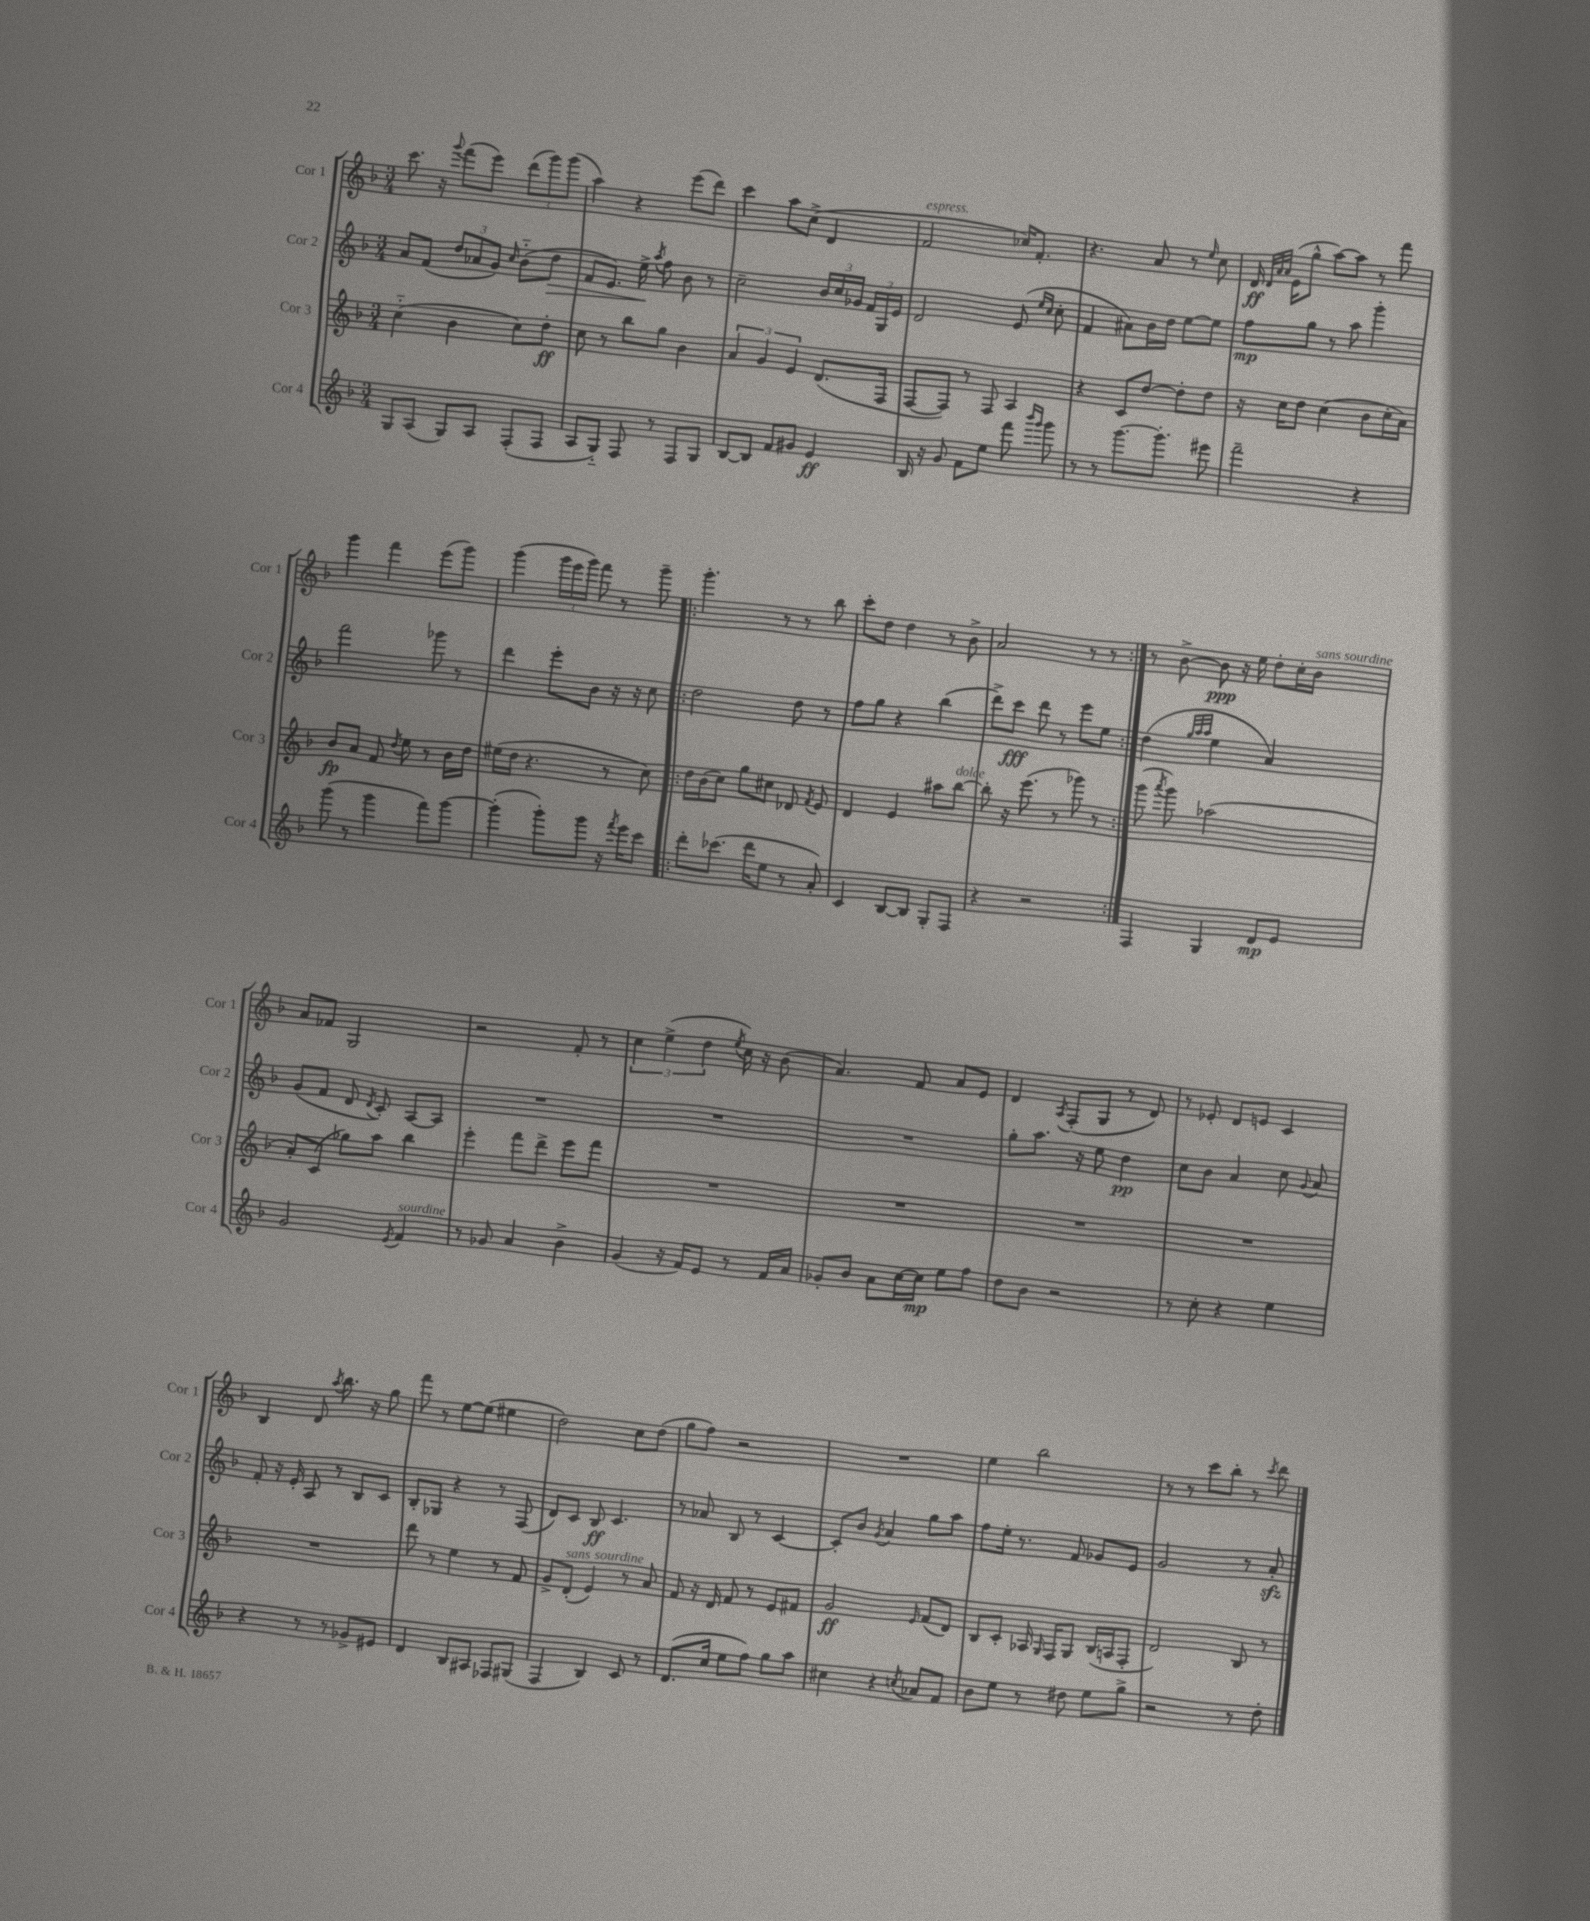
<<
\new StaffGroup <<
\new Staff = "s0" \with { instrumentName = "Cor 1" shortInstrumentName = "Cor 1" } {
    \clef treble \key f \major \numericTimeSignature \time 3/4
    \autoBeamOff c'''8. r16 \appoggiatura { g'''8 } f'''8[( e'''8]) \tuplet 3/2 { d'''8[( g'''8) g'''8]( } |
    a''4) r4 e'''8[( d'''8]) |
    c'''4 a''8[ c''8]->( d'4 |
    f'2^\markup { \italic "espress." } ces''16[) f'8.]-. |
    r4. a'8 r8 \grace { e''16 } c''8 |
    d'16\ff \grace { d'32[ a'32 a'32] } e'16[( g''8]-^ a''8[~) a''8] r8 f'''8 |
    g'''4 f'''4 e'''8[( g'''8]) |
    g'''4( \tuplet 3/2 { g'''16[ e'''16 g'''16]) } f'''8 r8 g'''8-- |
    \repeat volta 2 { g'''4.-. r8 r8 bes''8 |
    c'''8[-. d''8] d''4 r8 bes'8-> |
    a'2 r8 r8 | }
    r8 bes'8~-> bes'8\ppp r16 e''16 d''8[-. c''16-. bes'16]^\markup { \italic "sans sourdine" } |
    a'8[ fes'8] g2 |
    r2 f'8-. r8 |
    \tuplet 3/2 { c''4 e''4->( d''4 } \acciaccatura { e''8 } c''16) r16 bes'8( |
    a'4.) f'8 a'8[ e'8] |
    d'4 \acciaccatura { a8 } f8[-.( g8] r8 d'8) |
    r8 ees'8-. d'8[ e'8] c'4 |
    bes4 d'8 \acciaccatura { a''8 } bes''8. r16 g''8 |
    f'''8 r8 e''8[~ e''8]( eis''4 |
    d''2) c''8[ d''8]( |
    g''8[ f''8]) r2 |
    R2. |
    e''4 bes''2 |
    r8 r8 c'''8[ bes''8]-. r8 \acciaccatura { c'''8 } d'''8 \bar "|." |
}
\new Staff = "s1" \with { instrumentName = "Cor 2" shortInstrumentName = "Cor 2" } {
    \clef treble \key f \major \numericTimeSignature \time 3/4
    \autoBeamOff a'8[ f'8]( \tuplet 3/2 { d''8[ aes'8 g'8]) } \grace { c''16 } bes'8[-_( d''8]\> |
    f'8[ e'8.]) e''16->\! \acciaccatura { a''8 } f''8 bes'8 r8 |
    c''2-- \tuplet 3/2 { bes'16[ c''16 ges'16] } \tuplet 3/2 { f'16[ g16 e'16] } |
    d'2 e'8( \grace { e''16[ c''16] } c''8-. |
    f'4 ais'8[) bes'16 d''16] e''8[~ e''8] |
    f''8[\mp g''8] r8 a''8 g'''4-. |
    f'''2 ges'''8 r8 |
    d'''4 e'''8[-. bes'8] r16 r16 c''8 |
    \repeat volta 2 { d''2 d''8 r8 |
    f''8[ g''8] r4 bes''4( |
    d'''8[->) c'''8]\fff d'''8 r8 e'''8[ e''8] | }
    d''4( \grace { g''32[ a''32 a''32] } e''4 a'4) |
    g'8[( f'8] d'8 \acciaccatura { d'8 } c'8-.) a8[~ a8] |
    R2. |
    R2. |
    R2. |
    g''8[-. a''8.] r16 e''8 d''4\pp |
    c''8[ bes'8] a'4 c''8 \appoggiatura { g'8 } a'8 |
    f'8-. r16 e'16-. a8 r8 bes8[ c'8] |
    bes8[-. ges8] r4 r8 f8( |
    d'8[) c'8] bes8\ff c'4. |
    r8 aes'8 bes8 r8 c'4~ |
    c'8[-. bes'8] \acciaccatura { g'8 } a'4 g''8[ a''8] |
    f''8[ e''16]-. r8. f'8 ges'8[ e'8] |
    g'2 r8 a'8-.\sfz \bar "|." |
}
\new Staff = "s2" \with { instrumentName = "Cor 3" shortInstrumentName = "Cor 3" } {
    \clef treble \key f \major \numericTimeSignature \time 3/4
    \autoBeamOff c''4-_( bes'4 c''8[) d''8]-.\ff |
    c''8 r8 bes''8[ g''8] bes'4 |
    \tuplet 3/2 { a'4 g'4 e'4 } d'8.[( f16] |
    f8[~ f8]) r8 f8 a4 |
    r4 c'8[ d''8]~ d''8[-. d''8] |
    r16 c''16[ d''8] c''4( bes'8[ c''16-. a'16]) |
    bes'8[\fp a'8] f'8 \acciaccatura { d''8 } e''8 r8 bes'16[ d''16] |
    eis''16[( d''16] r4. r8 c''8) |
    \repeat volta 2 { d''16[ bes'16( c''8]) g''8[ cis''8] des'8 \acciaccatura { f'8 } e'8 |
    d'4 e'4 ais''8[ bes''8]~^\markup { \italic "dolce" } |
    bes''8-. r16 e'''8.( r8 ges'''8) r8 | }
    g'''8( \acciaccatura { a'''8 } g'''8) aes''2( |
    a'8[-.) c'8]( ges''8[) a''8] bes''4 |
    e'''4-. f'''8[ d'''8]-> e'''8[ f'''8] |
    R2. |
    R2. |
    R2. |
    R2. |
    R2. |
    d'''8 r8 e''4 r8 f'8 |
    g'8[-> d'8]-.^\markup { \italic "sans sourdine" }( e'4) r8 a'8 |
    f'8 r16 d'16 f'8 r8 e'8[ fis'8] |
    g'2\ff \grace { e'16 } f'8[( d'8]) |
    bes8[ c'8]-. aes16 \grace { g16 } f16[ g8] bes16[( a16 f8]-. |
    d'2) bes8 r8 \bar "|." |
}
\new Staff = "s3" \with { instrumentName = "Cor 4" shortInstrumentName = "Cor 4" } {
    \clef treble \key f \major \numericTimeSignature \time 3/4
    \autoBeamOff g8[ a8]( g8[) a8] f8[-.( f8] |
    a8[ g8]-_) f8 r8 f8[ g8] |
    bes8[~ bes8] f'8[ gis'8] e'4\ff |
    bes16 r16 g'8 f'8[ e''8] f'''8 \grace { bes'''16[ g'''16] } g'''8 |
    r8 r8 g'''8.[~ g'''8.]-. eis'''8 |
    f'''2-- r4 |
    g'''8( r8 g'''4 f'''8[) g'''8]~ |
    g'''4-.( g'''8[-.) g'''8] r16 \acciaccatura { f'''8 } e'''16[ c'''8] |
    \repeat volta 2 { d'''8[-. ces'''8.]( d'''16[ e''8] r8 a'8-.) |
    c'4 bes8[~ bes8] g8[-. f8] |
    r4 r2 | }
    f4 g4 d'8[\mp e'8] |
    g'2 \acciaccatura { e'8 } f'4^\markup { \italic "sourdine" } |
    r8 ges'8 a'4 bes'4-> |
    g'4( r16 f'16[) e'8] r8 f'16[ a'16] |
    ges'8[-. bes'8] a'8[ c''16~ c''16]\mp e''8[ f''8] |
    d''8[ bes'8] r2 |
    r8 c''8-. r4 e''4 |
    r4 r8 r8 ges'8[-> eis'8] |
    d'4 bes8[ ais8] fes8[ gis8]( |
    f4 bes4) c'8 r8 |
    d'8.[( c''16] e''8[ f''8]) g''8[ a''8] |
    cis''4 r4 \acciaccatura { c''8 } aes'8[ f'8] |
    bes'8[ e''8] r8 dis''8 e''8[ g''8]-> |
    r2 r8 d''8-. \bar "|." |
}
>>
>>
\layout { \context { \Score \remove "Bar_number_engraver" } }
